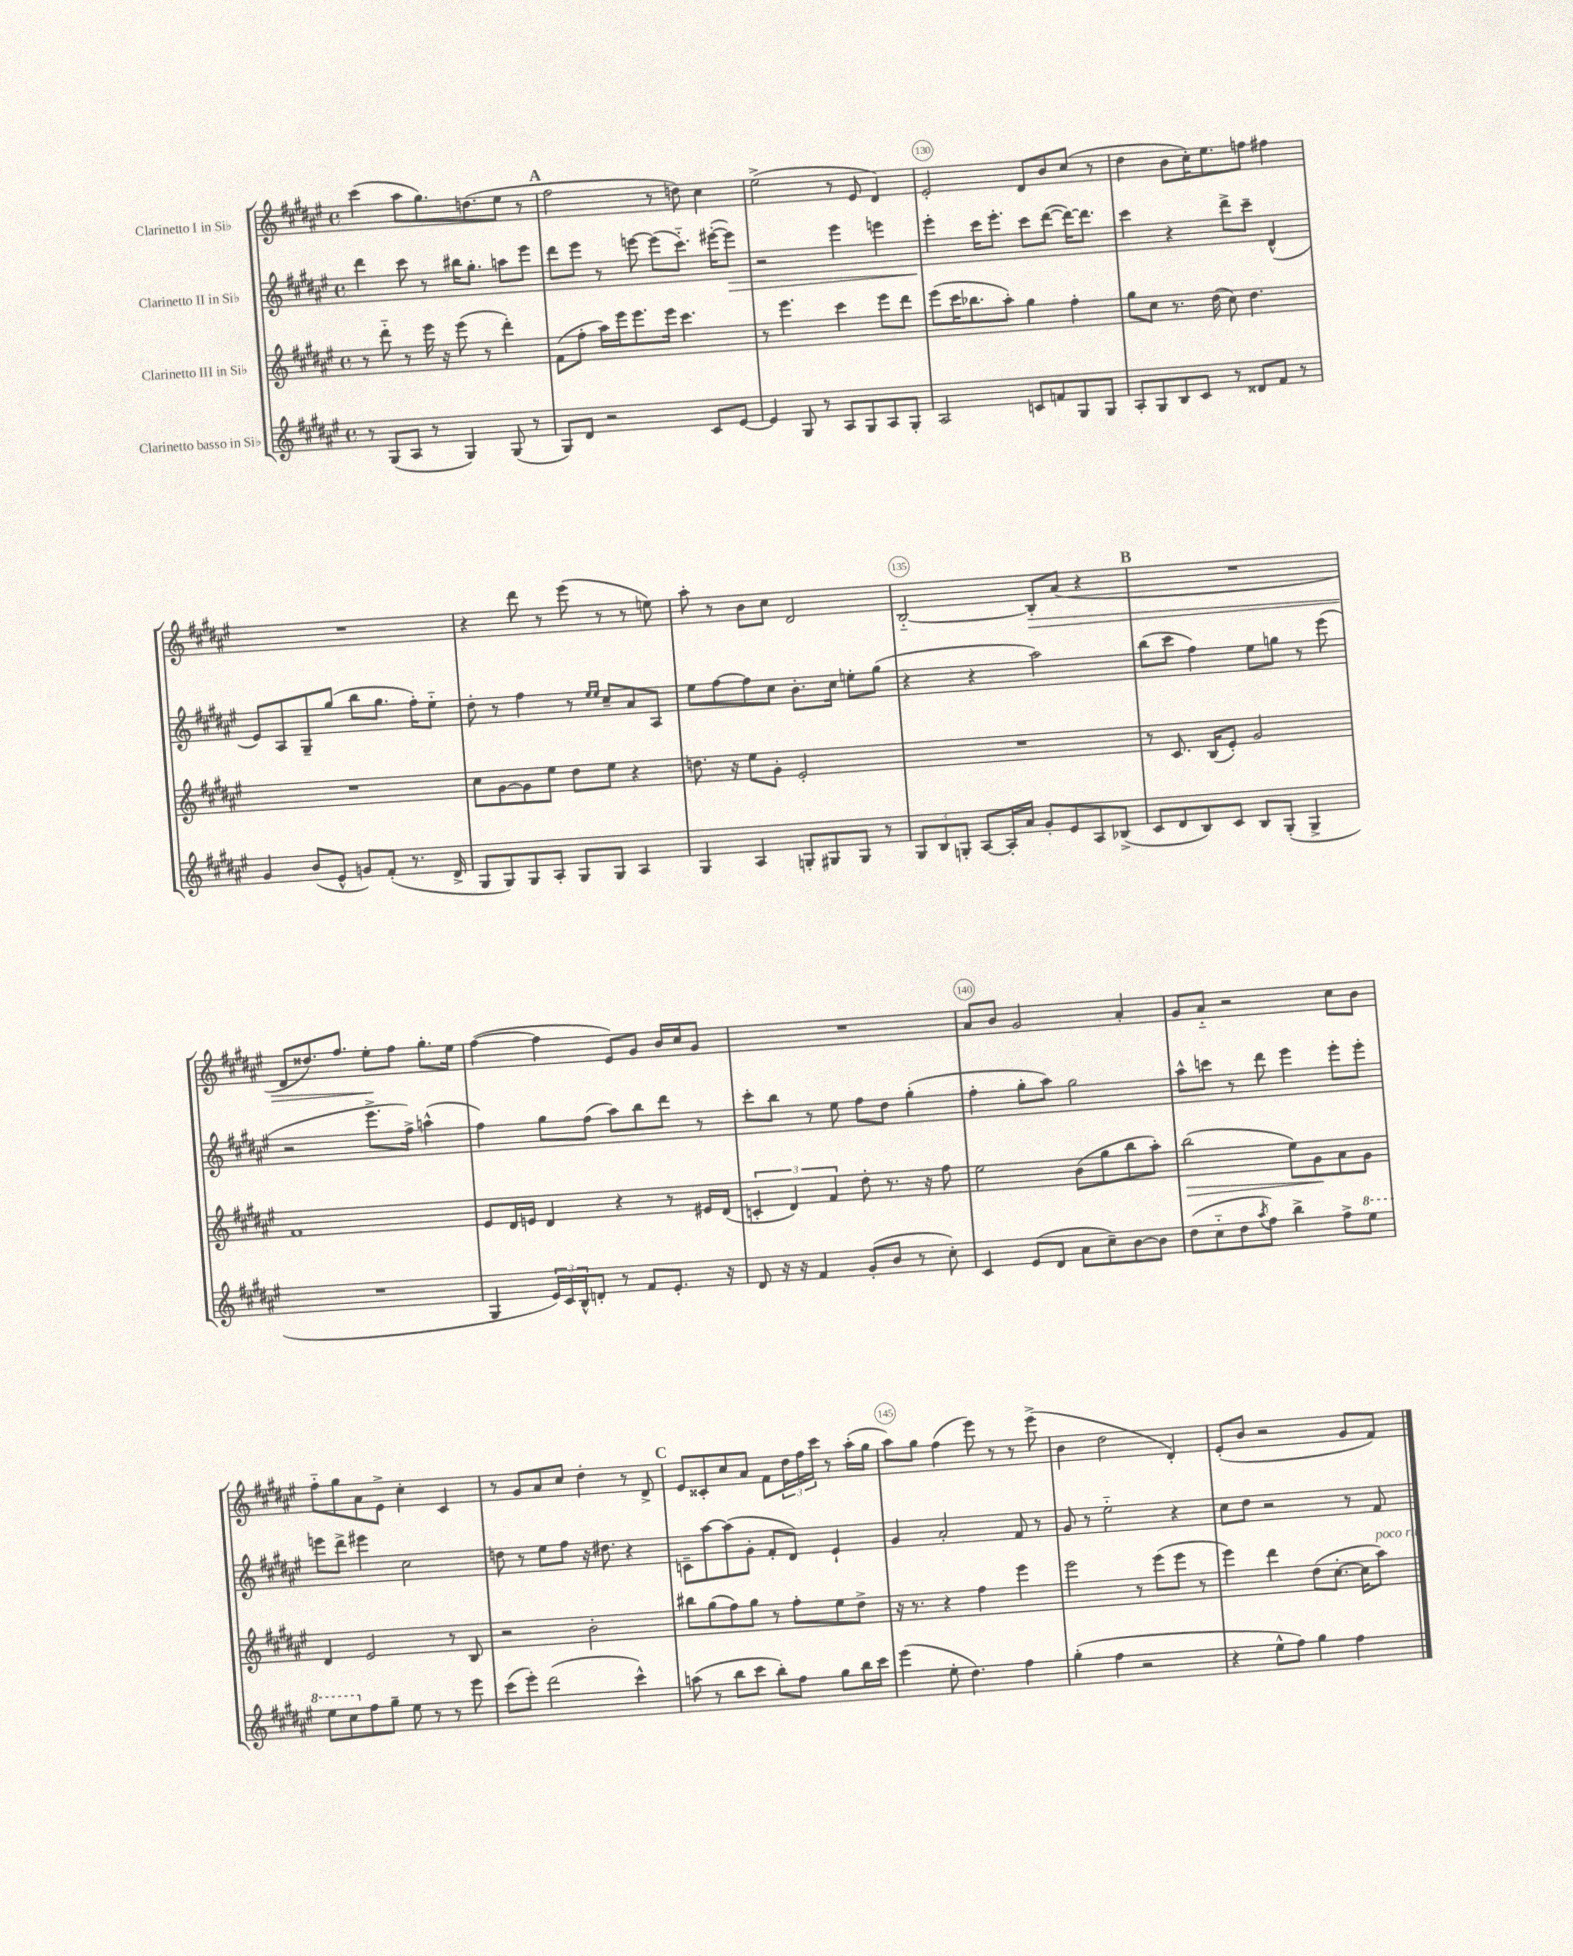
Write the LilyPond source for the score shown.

<<
\new StaffGroup <<
\new Staff = "s0" \with { instrumentName = "Clarinetto I in Sib" } {
    \clef treble \key fis \major \defaultTimeSignature \time 4/4
    cis'''4( ais''8 gis''8.) d''8.( eis''8 r8 |
    \mark \markup { \bold "A" } fis''2 r8 d''8) cis''4 |
    eis''2->( r8 eis'8 dis'4) |
    eis'2-. dis'8 b'8 cis''8( r8 |
    dis''4 b'8 cis''16-.) eis''8. f''8 fis''4 |
    R1 |
    r4 dis'''8 r8 eis'''8( r8 r8 e''8) |
    ais''8-. r8 b'8 cis''8 dis'2 |
    b2~-_ b8-.\> ais'8( r4 |
    \mark \markup { \bold "B" } R1 |
    dis'8 disis''8.) fis''8. eis''8-.\! fis''8 gis''8.-. eis''16 |
    fis''4~( fis''4 eis'8) gis'8 b'16 cis''16 gis'8 |
    R1 |
    ais'8 b'8 gis'2 ais'4-. |
    gis'8 ais'8-_ r2 cis''8 b'8 |
    fis''8-_ gis''8 ais'8 eis'8-> cis''4-. cis'4 |
    r8 gis'8 ais'8 cis''8 dis''4-. r8 dis'8-> |
    \mark \markup { \bold "C" } eis'8 cisis'8-. cis''8 ais'8 fis'8 \tuplet 3/2 { dis''16 fis''16 cis'''16 } r8 ais''16-.( gis''16 |
    ais''8) gis''8 fis''4( eis'''8) r8 r8 eis'''8->( |
    b'4 dis''2 dis'4-.) |
    eis'8-.( b'8 r2 gis'8 fis'8) \bar "|." |
}
\new Staff = "s1" \with { instrumentName = "Clarinetto II in Sib" } {
    \clef treble \key fis \major \defaultTimeSignature \time 4/4
    dis'''4 cis'''8 r8 bis''16 gis''8.-. a''8 eis'''8 |
    \mark \markup { \bold "A" } dis'''8 eis'''8 r8 e'''8~ e'''8( cis'''8.-_) eis'''16~-.( eis'''8\>) |
    r2 eis'''4 e'''4 |
    eis'''4-.\! cis'''16 eis'''8.-. cis'''8 dis'''8~( dis'''16~) dis'''8. |
    cis'''4 r4 dis'''8-> cis'''8-- dis'4-^( |
    eis'8) ais8 gis8-- gis''8( b''8 gis''8. fis''16-.) eis''8-_ |
    dis''8-. r8 fis''4 r8 \grace { eis''16 eis''16 } cis''8-- ais'8 ais8 |
    eis''8 fis''8~ fis''8 cis''8 b'8.-. cis''16 e''8-. gis''8( |
    r4 r4 ais''2) |
    \mark \markup { \bold "B" } b''8( cis'''8 fis''4) eis''8 g''8 r8 eis'''8( |
    r2 eis'''8.-> fis''16->) a''4-^( |
    fis''4) gis''8 fis''8( ais''8) b''8 dis'''8 r8 |
    cis'''8-. b''8 r8 eis''8 fis''8 dis''8 gis''4-.( |
    fis''4-. gis''8-. ais''8) gis''2 |
    ais''8-^ c'''8 r8 dis'''8 eis'''4 eis'''8-. eis'''8-. |
    e'''8 dis'''8-> eis'''4 cis''2 |
    d''8 r8 eis''8 fis''8 r16 dis''8. r4 |
    \mark \markup { \bold "C" } c'8-- ais''8~ ais''8( gis'8-. fis'8-. dis'8) eis'4-! |
    gis'4 ais'2-. fis'8 r8 |
    gis'8 r8 eis''2-_ r4 |
    cis''8 dis''8 r2 r8 fis'8 \bar "|." |
}
\new Staff = "s2" \with { instrumentName = "Clarinetto III in Sib" } {
    \clef treble \key fis \major \defaultTimeSignature \time 4/4
    r8 dis'''8-_ r8 eis'''16 r16 eis'''8( r8 dis'''4-.) |
    \mark \markup { \bold "A" } fis'8( fis''8-. ais''16) eis'''16 eis'''8. eis'''16 cis'''4. |
    r8 eis'''4. cis'''4 eis'''8 dis'''8 |
    eis'''8( cis'''16 bes''8. ais''8-.) gis''4 fis''4-. |
    gis''8 cis''8 r8. dis''16( cis''8) dis''4. |
    R1 |
    cis''8 gis'8~ gis'8 eis''8 dis''8 eis''8 r4 |
    d''8. r16 eis''8 gis'8-. eis'2-. |
    R1 |
    \mark \markup { \bold "B" } r8 cis'8. b16( eis'8-.) gis'2 |
    fis'1 |
    eis'8 dis'16 e'16 dis'4 r4 r8 eis'16 dis'16( |
    \tuplet 3/2 { c'4-. dis'4) fis'4 } dis''8-. r8. r16 fis''8 |
    eis''2 b'8( gis''8 b''8 ais''8-.) |
    b''2\>( eis''8) gis'8\! ais'8 gis'8 |
    dis'4 eis'2 r8 b8 |
    r2 b'2-. |
    \mark \markup { \bold "C" } bis''8 gis''8( fis''8) gis''8 r8 fis''8-. eis''8 dis''8-> |
    r16 r8. r4 fis''4 eis'''4 |
    eis'''2 r8 eis'''8( eis'''8 r8 |
    eis'''4) dis'''4 dis''8( cis''8.~-. cis''16 ais''8^\markup { \italic "poco rit." }) \bar "|." |
}
\new Staff = "s3" \with { instrumentName = "Clarinetto basso in Sib" } {
    \clef treble \key fis \major \defaultTimeSignature \time 4/4
    r8 gis8( ais8 r8 gis4) gis8( r8 |
    \mark \markup { \bold "A" } gis8) dis'8 r2 cis'8 eis'8~ |
    eis'4 gis8 r8 ais8 gis8 ais8 gis8-. |
    ais2 c'8 f'8 gis8 gis8 |
    ais8-. gis8 b8 cis'8 r8 disis'8 fis'8 r8 |
    gis'4 b'8( eis'8-^ g'8) fis'8-.( r8. dis'16-> |
    gis8 gis8) gis8 ais8-. gis8 gis8 ais4 |
    gis4 ais4 g8-. gis8 gis8 r8 |
    \tuplet 3/2 { gis8 b8 g8-. } ais8~ ais16-. ais'16 gis'8-. eis'8 ais8 bes8->( |
    \mark \markup { \bold "B" } cis'8 dis'8 b8) cis'8 b8 gis8-.( gis4-> |
    R1 |
    gis4 \tuplet 3/2 { eis'16) cis'16 b16-^ } d'8-. r8 fis'8 eis'8.-. r16 |
    dis'8 r16 r16 fis'4 gis'8-.( b'8 r8 cis''8-.) |
    cis'4 eis'8( dis'8 ais'8 cis''8--) b'8~ b'8 |
    dis''8( cis''8-_ dis''8 \acciaccatura { ais''8 } fis''8) b''4-> fis''8-> \ottava #1 eis'''8 |
    eis'''8 cis'''8 \ottava #0 fis''8 gis''8-- eis''8 r8 r8 eis'''8 |
    cis'''8( eis'''8-.) dis'''2( cis'''4-^) |
    \mark \markup { \bold "C" } a''8( r8 b''8 cis'''8 b''8-.) fis''8 gis''8 b''16 cis'''16 |
    eis'''4( eis''8-. dis''4.) fis''4 |
    gis''4-.( fis''4 r2 |
    r4 eis''8-^ fis''8) gis''4 fis''4 \bar "|." |
}
>>
>>
\layout { \context { \Score currentBarNumber = #127 \override BarNumber.break-visibility = ##(#f #t #t) barNumberVisibility = #(every-nth-bar-number-visible 5) \override BarNumber.stencil = #(make-stencil-circler 0.1 0.3 ly:text-interface::print) } }
